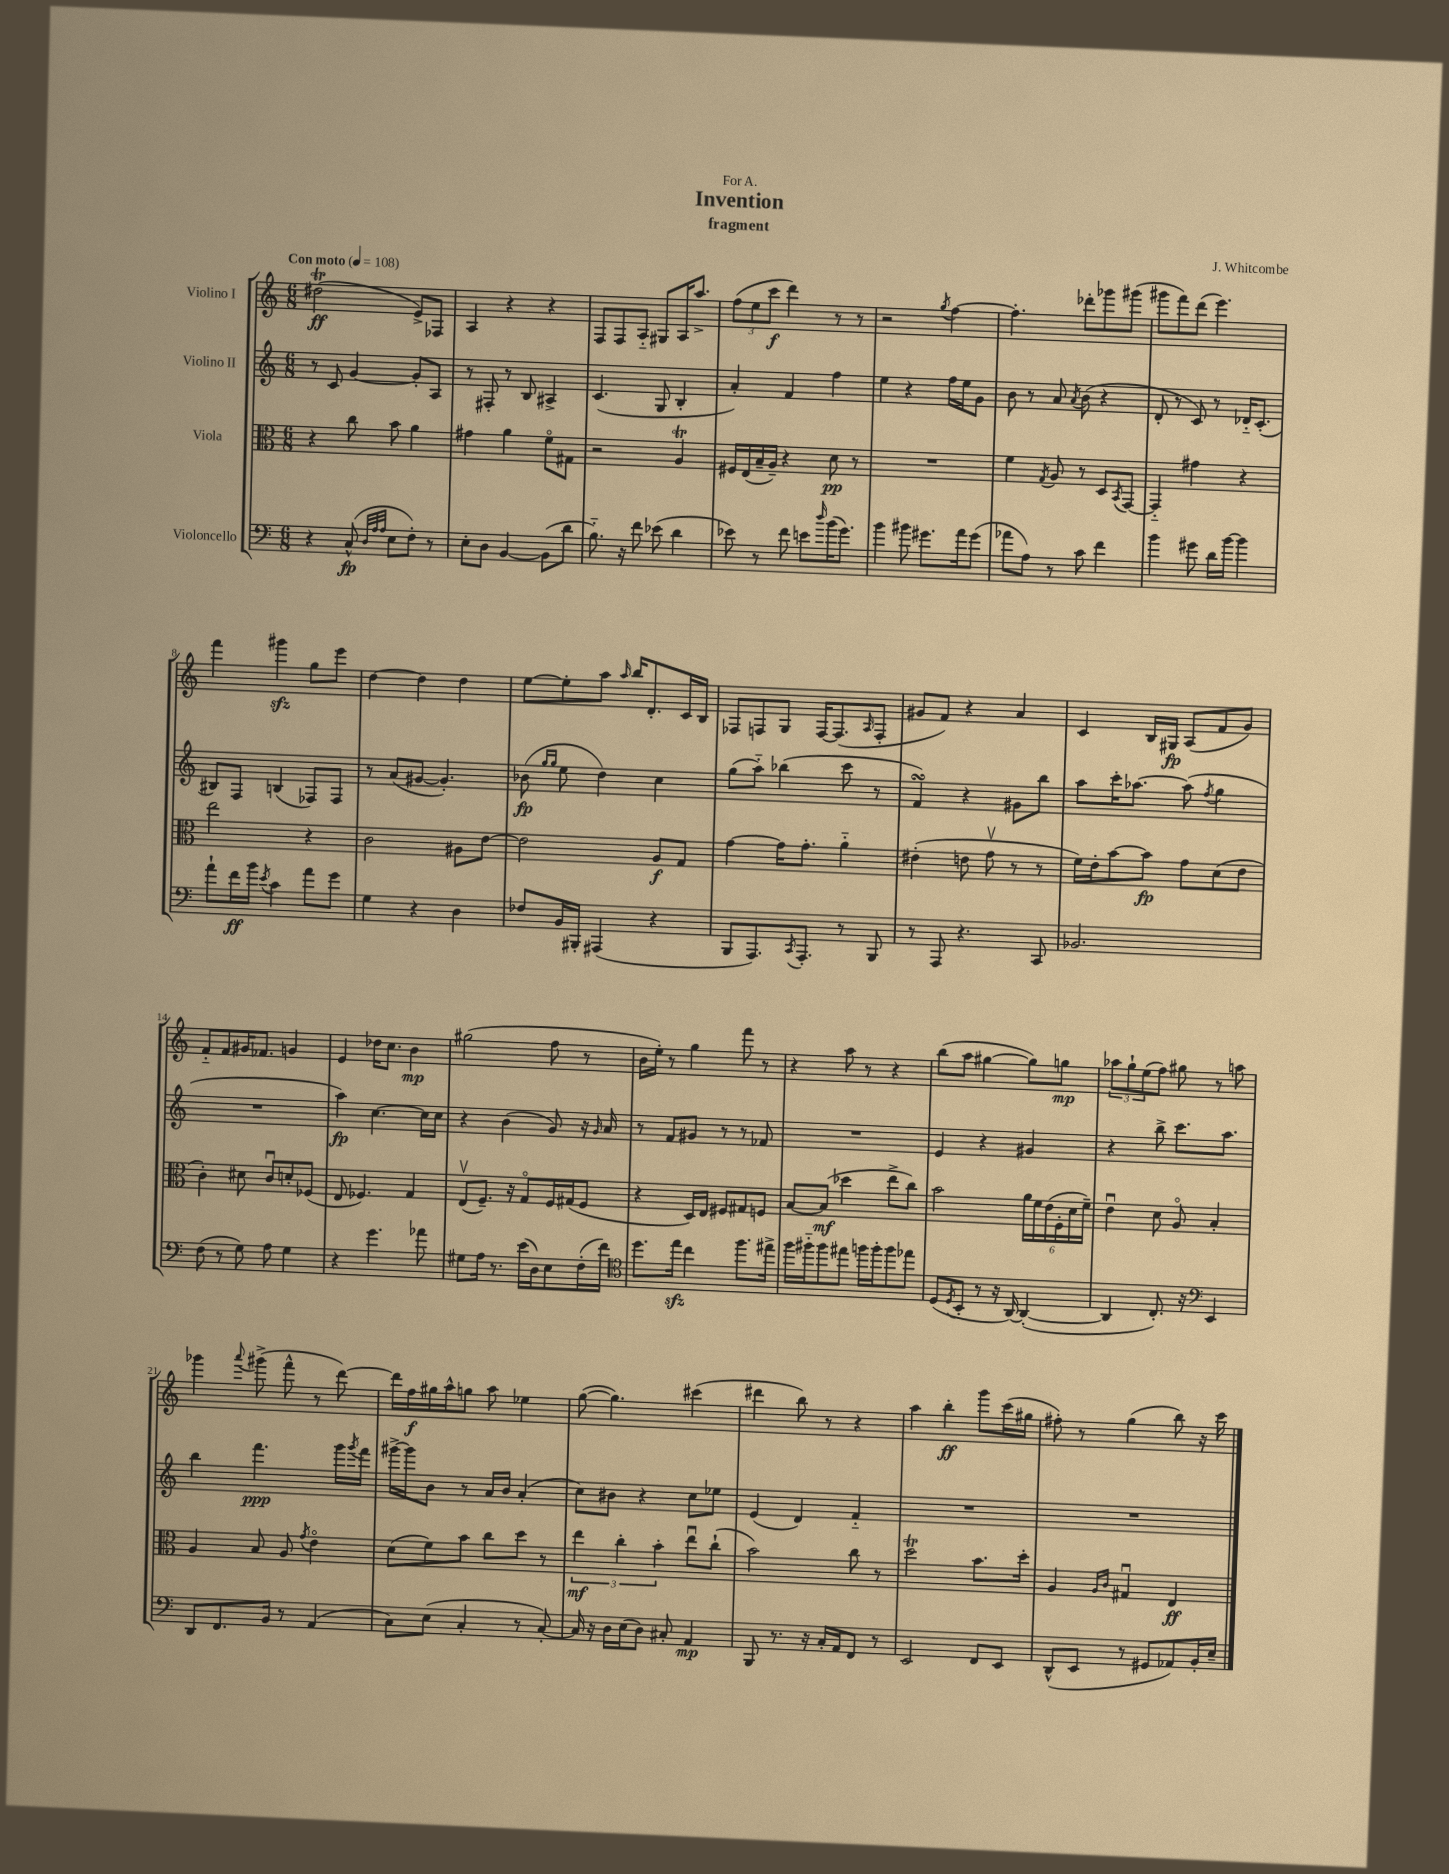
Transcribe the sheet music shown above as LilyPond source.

\header { title = "Invention" composer = "J. Whitcombe" subtitle = "fragment" dedication = "For A." }
<<
\new StaffGroup <<
\new Staff = "s0" \with { instrumentName = "Violino I" } {
    \clef treble \key c \major \numericTimeSignature \time 6/8 \tempo "Con moto" 4 = 108
    dis''2\trill\ff( e'8->) fes8 |
    a4 r4 r4 |
    f8 f8 a8-_ gis8 a16 a''8.-> |
    \tuplet 3/2 { f''8( e''8 c'''8\f } d'''4) r8 r8 |
    r2 \acciaccatura { g''8 } f''4~ |
    f''4.-. des'''8-. ges'''8 gis'''8( |
    gis'''8 f'''8) d'''8( e'''4.) |
    f'''4 gis'''4\sfz g''8 e'''8 |
    d''4~ d''4 d''4 |
    e''8~ e''8-. a''8 \grace { a''16 } b''16 d'8.-. c'16 b16 |
    fes8 f8 g8 f16~ f8.( \grace { a16 } f8-. |
    gis'8 f'8) r4 a'4 |
    c'4 b16 gis16\fp a8( f'8 g'8) |
    f'8-_ f'8 gis'16 fes'8. g'4 |
    e'4 des''16 c''8. b'4\mp |
    gis''2( f''8 r8 |
    b'16 e''16-.) r8 g''4 f'''8 r8 |
    r4 a''8 r8 r4 |
    b''8( a''8 gis''4~ gis''8) g''8\mp |
    \tuplet 3/2 { aes''8 g''8-! e''8( } f''8) gis''8 r8 a''8 |
    ges'''4 \appoggiatura { a'''8 } gis'''8->( f'''8-^ r8 d'''8~) |
    d'''16 f''16\f gis''16 a''16-^ g''8 a''8 ees''4 |
    g''8~( g''4.) cis'''4( |
    dis'''4 b''8) r8 r4 |
    a''4 b''4-.\ff g'''8 c'''16( gis''16 |
    fis''8-.) r8 g''4( b''8) r16 c'''16 \bar "|." |
}
\new Staff = "s1" \with { instrumentName = "Violino II" } {
    \clef treble \key c \major \numericTimeSignature \time 6/8
    r8 c'8 g'4~ g'8-. a8 |
    r8 fis8-. r8 b8 ais4-> |
    c'4.( g8 b4-. |
    a'4-.) f'4 f''4 |
    e''4 r4 f''16 e''16 g'8 |
    b'8 r8 a'8 \acciaccatura { a'8 } b'8( r4 |
    d'8-. r8 c'8) r8 des'16-_ c'8.-.( |
    bis8) f8 b4( fes8) fes8 |
    r8 a'8( gis'8~ gis'4.-.) |
    bes'8\fp( \grace { g''16 g''16 } e''8 d''4) c''4 |
    g''8( a''8-_) bes''4( c'''8 r8 |
    f'4\turn) r4 gis'8 b''8 |
    a''8 c'''16-. aes''8.~ aes''8( \acciaccatura { f''8 } g''4 |
    R2. |
    a''4\fp) c''4.~ c''16 c''16 |
    r4 b'4( g'8) r16 \grace { g'16 } a'16 |
    r8 f'8 gis'8 r8 r8 fes'8 |
    R2. |
    e'4 r4 gis'4 |
    r4 b''8-> c'''8. a''8. |
    b''4 f'''4.\ppp g'''16 \acciaccatura { g'''8 } f'''16 |
    gis'''16~-> gis'''16 b'8 r8 a'16 b'16 a'4-.( |
    c''8) bis'8 r4 c''8 ees''8 |
    e'4( d'4) f'4-_ |
    R2. |
    R2. \bar "|." |
}
\new Staff = "s2" \with { instrumentName = "Viola" } {
    \clef alto \key c \major \numericTimeSignature \time 6/8
    r4 c''8 b'8 a'4 |
    gis'4 a'4 f'8\flageolet gis8 |
    r2 a4\trill |
    fis16 e16( b16-- a16--) r4 d'8\pp r8 |
    R2. |
    f'4 \acciaccatura { g8 } a8 r8 d8 \acciaccatura { b,8 } g,8~ |
    g,4-_ gis'4 r4 |
    e''2 r4 |
    c'2 ais8 e'8~ |
    e'2 a8\f g8 |
    g'4~ g'16 g'8.-. a'4-_ |
    eis'4-.( e'8 g'8\upbow r8 r8 |
    f'16) e'16-. b'8~ b'8\fp g'8 d'8( e'8 |
    c'4-.) dis'8 c'8\downbow d'8-. fes8( |
    e8 fes4.) g4 |
    e8\upbow( f8.--) r16 g8\flageolet f16 gis16( f8 |
    r4 d16) e16 fis8 gis8 f8 |
    b8~ b8\mf( des''4 e''8-> c''8) |
    b'2 \tuplet 6/4 { a'16 f'16 e'16( f16-. d'16 f'16--) } |
    e'4\downbow d'8 a8\flageolet b4-. |
    a4 b8 a8 \acciaccatura { g'8 } e'4\flageolet |
    d'8( f'8) b'8 c''8 d''8 r8 |
    \tuplet 3/2 { e''4\mf c''4-. b'4-. } e''8\downbow c''8-!( |
    b'2) c''8 r8 |
    d''2\trill b'8. d''16-. |
    a4 \grace { a16 c'16 } gis4\downbow e4\ff \bar "|." |
}
\new Staff = "s3" \with { instrumentName = "Violoncello" } {
    \clef bass \key c \major \numericTimeSignature \time 6/8
    r4 c8-^\fp( \grace { d32 a32 a32 } e8 f8-.) r8 |
    e8-. d8 b,4~ b,8( d'8 |
    b8.-_) r16 f'8 ees'8( d'4 |
    ees'8) r8 f'8 e'8 \grace { d''16 } b'16( g'8.) |
    b'4 bis'8 gis'8. a'16 gis'8( |
    aes'8 a8) r8 c'8 f'4 |
    b'4 gis'8 d'16 b'16~ b'4 |
    a'8-! f'16\ff b'16 \acciaccatura { e'8 } c'4 a'8 g'8 |
    g4 r4 d4 |
    fes8 b,16 bis,,16-. ais,,4( r4 |
    b,,8 a,,8.) \acciaccatura { c,8 } a,,8.-. r8 b,,8 |
    r8 a,,8 r4. c,8 |
    bes,2. |
    f8( r8 g8) a8 g4 |
    r4 g'4. aes'8 |
    gis8 a16 r8. e'16( d16) e8 f16-.( f'16) |
    \clef tenor d''8. e''16\sfz c''4 f''8. eis''16-> |
    f''16 fis''16-_ fis''8 eis''8 f''16 f''16-. f''8 ees''8 |
    d8( \acciaccatura { d8 } b,8-. r8 r16 a,16~) a,4~-.( |
    a,4 c8.-.) r16 \clef bass e,4 |
    d,8 f,8. b,16 r8 a,4( |
    c8) e8( c4-. r8 c8~-.) |
    c16 r16 d16 e16( d8) cis8-. a,4\mp |
    b,,8 r8. r16 c16-. a,16 f,8 r8 |
    e,2 f,8 e,8 |
    d,8-^( e,8 r8 gis,8 aes,8) b,16-. e16-- \bar "|." |
}
>>
>>
